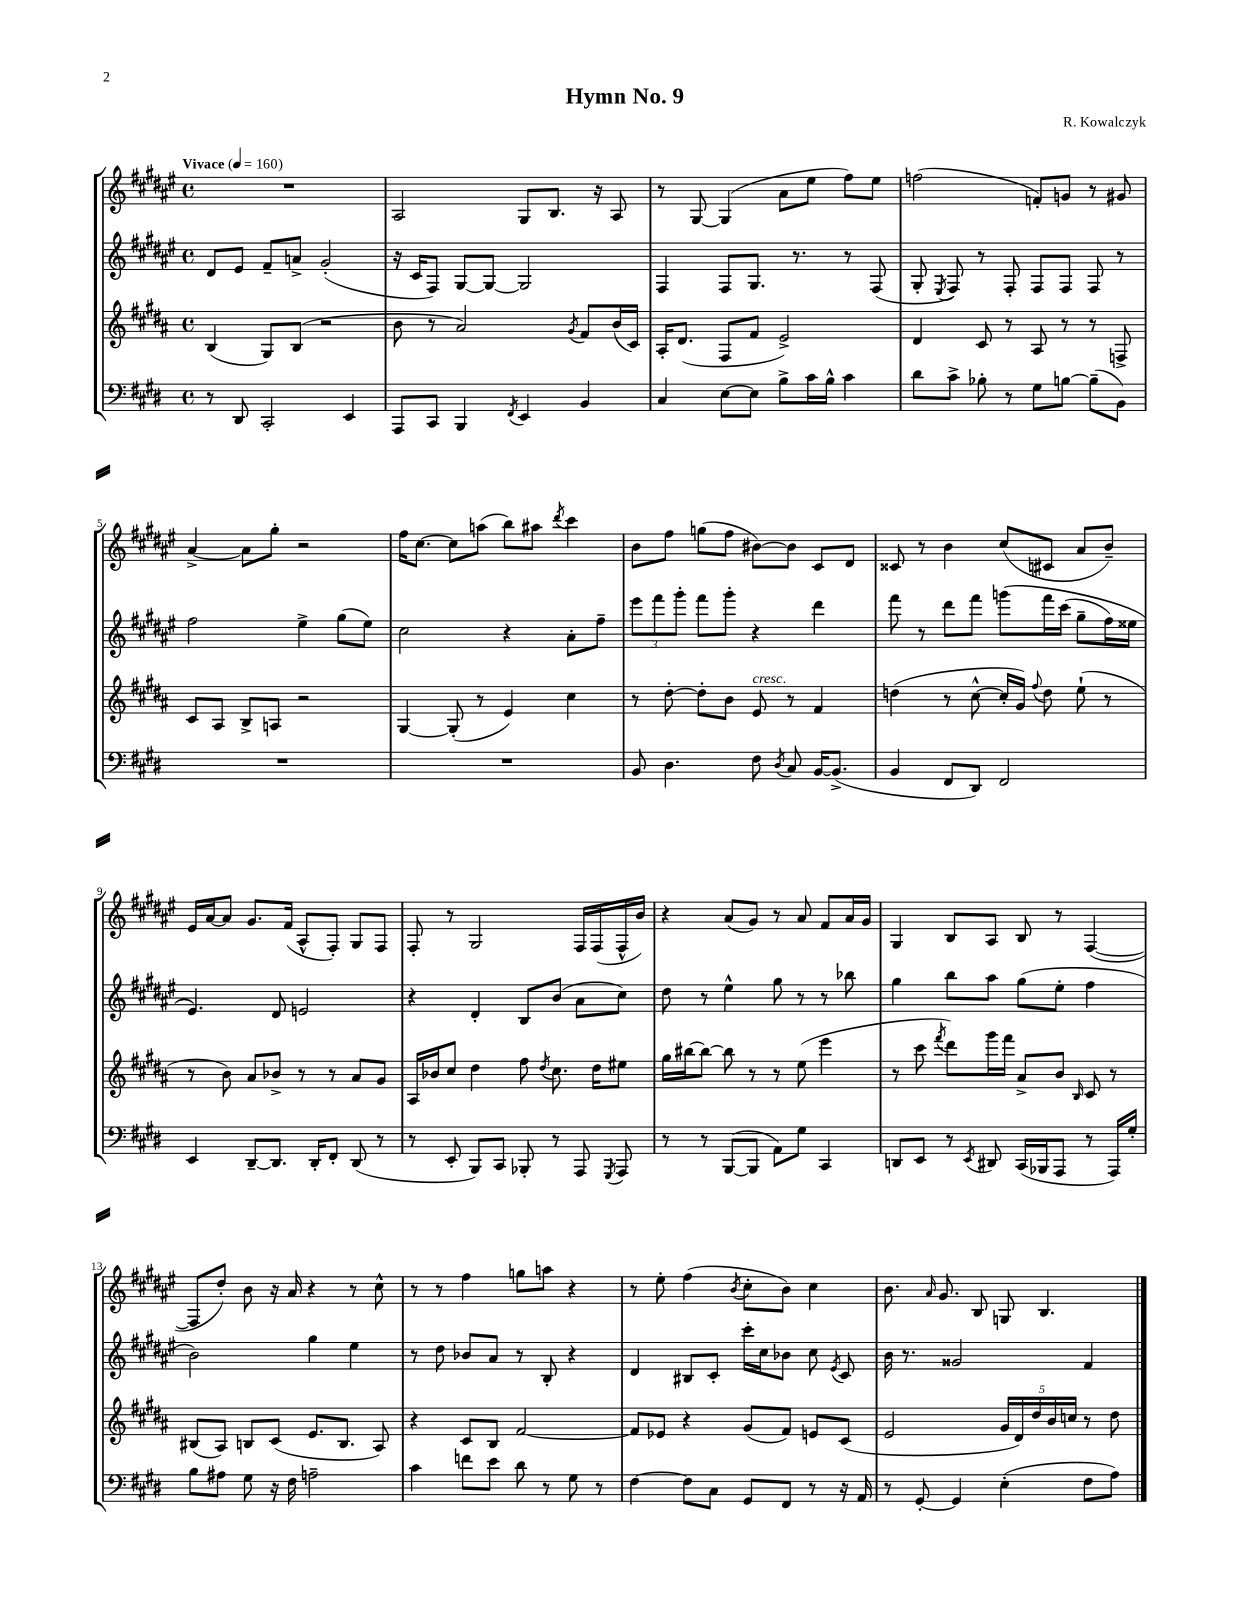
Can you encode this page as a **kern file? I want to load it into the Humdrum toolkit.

**kern	**kern	**kern	**kern
*staff4	*staff3	*staff2	*staff1
*clefF4	*clefG2	*clefG2	*clefG2
*k[f#c#g#d#]	*k[f#c#g#d#a#]	*k[f#c#g#d#a#e#]	*k[f#c#g#d#a#e#]
*M4/4	*M4/4	*M4/4	*M4/4
*met(c)	*met(c)	*met(c)	*met(c)
*MM160	*MM160	*MM160	*MM160
8r	(4B/	8d#/L	1r
8DD#/	.	8e#/J	.
2CC#'/	8G#/L)	8f#~/L	.
.	(8B/J	8a^/J	.
.	2r	(2g#'/	.
4EE/	.	.	.
=	=	=	=
8AAA/L	8b\	16r	2A#/
.	.	16c#/LK	.
8CC#/J	8r	8F#/J)	.
4BBB/	2a#/)	[8G#/L	.
.	.	8G#/_J	.
8qFF#/	.	.	.
4EE/	.	2G#/]	8G#/L
.	.	.	8.B/J
.	8qg#/	.	.
4BB/	8f#/L	.	.
.	.	.	16r
.	(16b/L	.	8A#/
.	16c#/JJ)	.	.
=	=	=	=
4C#/	16A#'/LK	4F#/	8r
.	(8.d#/J	.	.
.	.	.	[8G#/
[8E\L	8F#/L	8F#/L	(4G#/]
8E\]J	8f#/J	8.G#/J	.
8B^\L	2e^/)	.	8a#\L
.	.	8.r	.
16c#\L	.	.	8ee#\J
16B^^\JJ	.	.	.
4c#\	.	8r	8ff#\L)
.	.	(8F#/	8ee#\J
=	=	=	=
8d#\L	4d#/	8G#'/	(2ff\
.	.	8qE#/	.
8c#^\J	.	8F#/)	.
8B-'\	8c#/	8r	.
8r	8r	8F#'/	.
8G#\L	8A#/	8F#/L	8f'/L)
[8B\J	8r	8F#/J	8g/J
(8B~\]L	8r	8F#/	8r
8BB\J)	8F^/	8r	8g#/
=	=	=	=
1r	8c#/L	2ff#\	[4a#^/
.	8A#/J	.	.
.	8B^/L	.	8a#\]L
.	8A/J	.	8gg#'\J
.	2r	4ee#^\	2r
.	.	(8gg#\L	.
.	.	8ee#\J)	.
=	=	=	=
1r	[4G#/	2cc#\	16ff#\LK
.	.	.	[8.cc#\J
.	(8G#'/]	.	8cc#\]L
.	8r	.	(8aa\J
.	4e/)	4r	8bb\L)
.	.	.	8aa#\J
.	.	.	8qddd#/
.	4cc#\	8a#'\L	4ccc#\
.	.	8ff#~\J	.
=	=	=	=
8BB/	8r	12eee#\L	8b\L
.	.	12fff#\	.
4.D#\	[8dd#'\	.	8ff#\J
.	.	12ggg#'\J	.
.	8dd#'\]L	8fff#\L	(8gg\L
.	8b\J	8ggg#'\J	8ff#\J
8F#\	8e/	4r	[8b#\L)
8qD#/	.	.	.
8C#/	8r	.	8b#\]J
[16BB/LK	4f#/	4ddd#\	8c#/L
(8.BB^/]J	.	.	.
.	.	.	8d#/J
=	=	=	=
4BB/	(4dd\	8fff#\	8c##/
.	.	8r	8r
8FF#/L	8r	8ddd#\L	4b\
8DD#/J)	[8cc#^^\	8fff#\J	.
2FF#/	16cc#'/]LL	&(8ggg\L	(8cc#/L
.	16g#/JJ)	.	.
.	8qqff#/	.	.
.	8dd\	16fff#\L	8c#/J
.	.	(16ccc#\JJ	.
.	(8ee`\	8gg#~\L	8a#/L
.	8r	16ff#\L)	8b~/J)
.	.	16ee##\JJ	.
=	=	=	=
4EE/	8r	4.e#/&)	16e#/LL
.	.	.	[16a#/J
.	8b\)	.	8a#/]J
[8DD#~/L	8a#/L	.	8.g#/L
8.DD#/]J	8b-^/J	8d#/	.
.	.	.	(16f#/Jk
.	8r	2e/	8A#^^/L
16DD#'/LK	.	.	.
8FF#'/J	8r	.	8F#'/J)
(8DD#/	8a#/L	.	8G#/L
8r	8g#/J	.	8F#/J
=	=	=	=
8r	16A#/LL	4r	8F#'/
.	16b-/J	.	.
8EE'/	8cc#/J	.	8r
8BBB/L)	4dd#\	4d#'/	2G#/
8CC#/J	.	.	.
8BBB-'/	8ff#\	8B/L	.
.	8qdd#/	.	.
8r	8.cc#\	(8b/J	.
8AAA/	.	8a#\L	16F#/LL
.	16dd#\LK	.	(16F#/
8qGGG#/	.	.	.
8AAA/	8ee#\J	8cc#\J)	16F#^^/
.	.	.	16b/JJ)
=	=	=	=
8r	16gg#\LL	8dd#\	4r
.	[16bb#\J	.	.
8r	8bb#\_J	8r	.
([8BBB/L	8bb#\]	4ee#^^\	(8a#/L
8BBB/]J	8r	.	8g#/J)
8AA\L)	8r	8gg#\	8r
8G#\J	(8ee\	8r	8a#/
4CC#/	4eee\	8r	8f#/L
.	.	8bb-\	16a#/L
.	.	.	16g#/JJ
=	=	=	=
8DD/L	8r	4gg#\	4G#/
8EE/J	8ccc#\	.	.
.	8qfff#/	.	.
8r	8ddd#\L)	8bb\L	8B/L
8qEE/	.	.	.
8DD#/	16ggg#\L	8aa#\J	8A#/J
.	16fff#\JJ	.	.
(16CC#/LL	8a#^/L	(8gg#\L	8B/
16BBB-/J	.	.	.
8AAA/J	8b/J	8ee#'\J	8r
.	16qqB/	.	.
8r	8c#/	4ff#\	([4F#/
16AAA/LL)	8r	.	.
16G#'/JJ	.	.	.
=	=	=	=
8B\L	(8B#/L	2b\)	8F#/]L
8A#\J	8A#/J)	.	8dd#'/J)
8G#\	8B/L	.	8b\
16r	(8c#/J	.	16r
16F#\	.	.	16a#/
2A~\	8.e/L	4gg#\	4r
.	8.B/J	.	.
.	.	4ee#\	8r
.	8A#/)	.	8cc#^^\
=	=	=	=
4c#\	4r	8r	8r
.	.	8dd#\	8r
8f\L	8c#/L	8b-/L	4ff#\
8e\J	8B/J	8a#/J	.
8d#\	[2f#/	8r	8gg\L
8r	.	8B'/	8aa\J
8G#\	.	4r	4r
8r	.	.	.
=	=	=	=
[4F#\	8f#/]L	4d#/	8r
.	8e-/J	.	8ee#'\
8F#\]L	4r	8B#/L	(4ff#\
8C#\J	.	8c#'/J	.
.	.	.	8qb/
8GG#/L	(8g#/L	16ccc#'\LL	8cc#'\L
.	.	16cc#\J	.
8FF#/J	8f#/J)	8b-\J	8b\J)
8r	8e/L	8cc#\	4cc#\
.	.	8qe#/	.
16r	(8c#/J	8c#/	.
16AA/	.	.	.
=	=	=	=
8r	2e/	16b\	8.b\
.	.	8.r	.
[8GG#'/	.	.	.
.	.	.	16qqa#/
.	.	.	8.g#/
4GG#/]	.	2g##/	.
.	.	.	8B/
(4E'\	20g#/LL	.	8G/
.	20d#/)	.	.
.	20dd#/	.	.
.	.	.	4.B/
.	20b/	.	.
.	20cc/JJ	.	.
8F#\L	8r	4f#/	.
8A\J)	8dd#\	.	.
==	==	==	==
*-	*-	*-	*-
